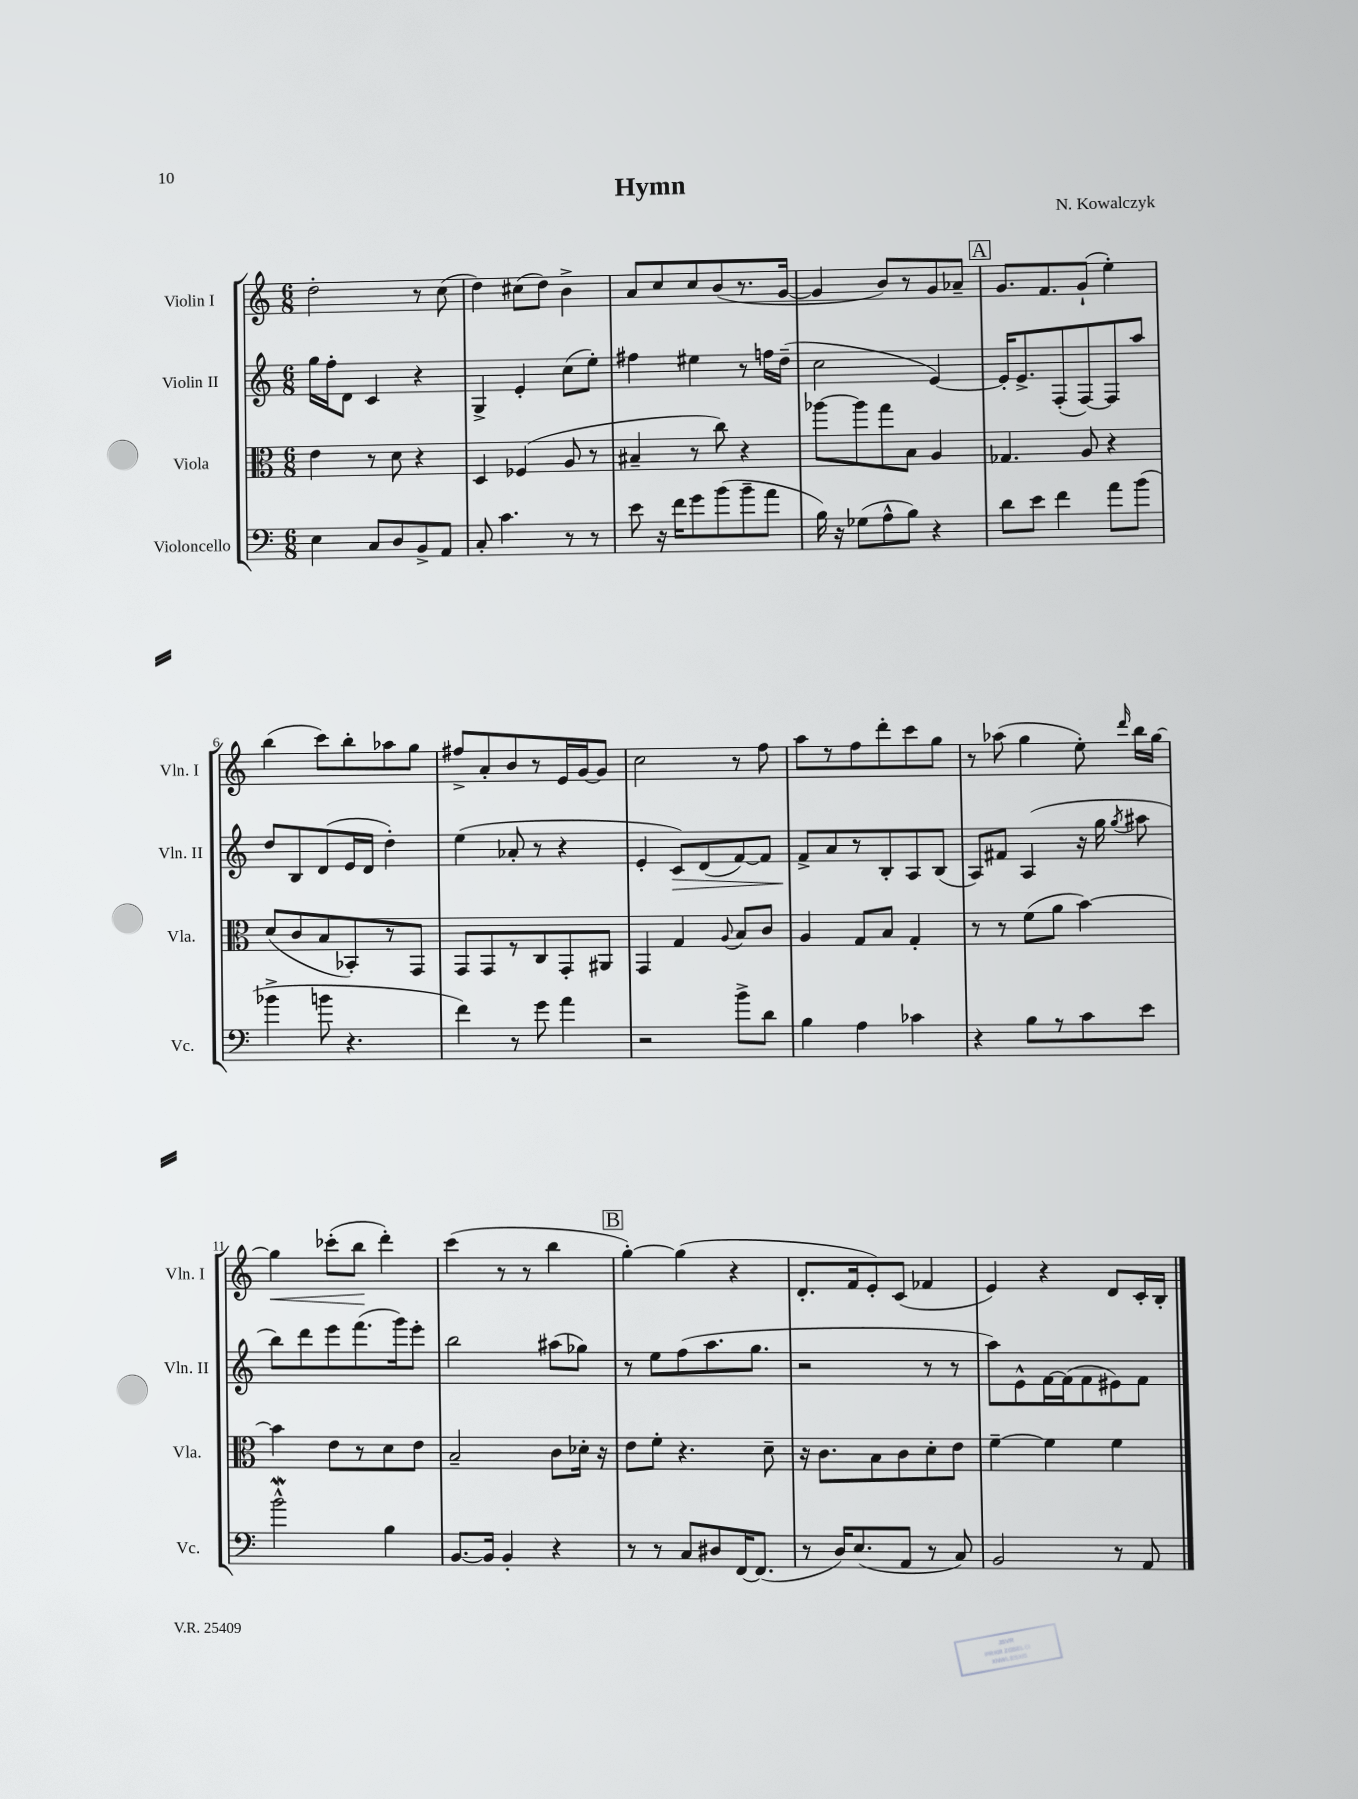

**kern	**kern	**kern	**kern
*staff4	*staff3	*staff2	*staff1
*clefF4	*clefC3	*clefG2	*clefG2
*k[]	*k[]	*k[]	*k[]
*M6/8	*M6/8	*M6/8	*M6/8
4E\	4e\	16gg\LL	2dd'\
.	.	16ff'\J	.
.	.	8d\J	.
8C/L	8r	4c/	.
8D/	8d\	.	.
8BB^/	4r	4r	8r
8AA/J	.	.	(8cc\
=	=	=	=
8C'/	4D/	4G^/	4dd\)
4.c\	.	.	.
.	(4F-/	4e'/	(8cc#\L
.	.	.	8dd\J)
8r	8A/	(8cc\L	4b^\
8r	8r	8ee'\J)	.
=	=	=	=
8e\	4B#~/	4ff#\	8a/L
16r	.	.	8cc/
16f\LK	.	.	.
8g\	8r	4ee#\	8cc/
(8b\	8cc\)	.	(8b/
8b~\	4r	8r	8.r
8a\J	.	16ff\LL	.
.	.	(16dd~\JJ	[16g/Jk
=	=	=	=
16B\)	[8aa-\L	2cc\	4g/]
16r	.	.	.
(8G-\L	8aa-\]	.	.
8A^^\	8gg\	.	8b/L)
8B\J)	8B\J	.	8r
4r	4A/	[4e/)	8g/
.	.	.	8a-~/J
=	=	=	=
8d\L	4.G-/	16e'/]LK	8.g/L
.	.	8.e^/	.
8e\J	.	.	.
.	.	.	8.f/
4f\	.	(8F'/	.
.	8A/	[8F/)	(8g`/J
8a\L	4r	8F/]	4ee'\)
(8b\J	.	8aa/J	.
=	=	=	=
4b-^\	(8d/L	8dd/L	(4bb\
.	8c/	8B/	.
8b\	8B/	(8d/	8ccc\L)
4.r	8BB-'/)	16e/L	8bb'\
.	.	16d/JJ	.
.	8r	4dd'\)	8aa-\
.	8GG/J	.	8gg\J
=	=	=	=
4f\)	8GG/L	(4ee\	8ff#^/L
.	8GG/	.	8a'/
8r	8r	8a-'/	8b/
8g\	8C/	8r	8r
4a\	8GG'/	4r	16e/L
.	.	.	[16g/J
.	8AA#/J	.	8g/]J
=	=	=	=
2r	4GG/	4e'/	2cc\
.	4G/	8c/L)	.
.	.	(8d/	.
.	8qqA/	.	.
8b^\L	8B/L	[8f/)	8r
8d\J	8c/J	8f/]J	8ff\
=	=	=	=
4B\	4A/	8f^/L	8aa\L
.	.	8a/	8r
4A\	8G/L	8r	8ff\
.	8B/J	8B'/	8ddd'\
4c-\	4G'/	8A/	8ccc\
.	.	(8B/J	8gg\J
=	=	=	=
4r	8r	8A/L)	8r
.	8r	8f#/J	(8aa-\
8B\L	(8f\L	(4A/	4gg\
8r	8a\J	.	.
8c\	[4b\)	16r	8ee'\)
.	.	16gg\	.
.	.	8qgg/	16qqddd/
8e\J	.	8aa#\	16bb\LL
.	.	.	[16gg\JJ
=	=	=	=
2b^^\	4b\]	8bb\L)	4gg\]
.	.	8ddd\	.
.	8e\L	8eee\	(8ccc-'\L
.	8r	(8.fff\	8bb\J
4B\	8d\	.	4ddd'\)
.	.	16ggg\k)	.
.	8e\J	8eee'\J	.
=	=	=	=
[8.BB/L	2B~/	2bb\	(4ccc\
16BB/]Jk	.	.	.
4BB'/	.	.	8r
.	.	.	8r
4r	8c\L	(8aa#\L	4bb\
.	16d-'\Jk	8gg-\J)	.
.	16r	.	.
=	=	=	=
8r	8e\L	8r	[4gg'\)
8r	8f'\J	8ee\L	.
8C/L	4.r	(8ff\	(4gg\]
8D#/	.	8.aa\	.
[16FF/K	.	.	4r
(8.FF/]J	.	8.gg\J	.
.	8d~\	.	.
=	=	=	=
8r	16r	2r	8.d'/L
.	8.c\L	.	.
16D/LK)	.	.	.
(8.E/	.	.	16f/k
.	8B\	.	8e'/)
8AA/J	8c\	.	(8c/J
8r	8d'\	8r	4f-/
8C/)	8e\J	8r	.
=	=	=	=
2BB/	[4f~\	8aa\L)	4e/)
.	.	8e^^\	.
.	4f\]	[16f\L	4r
.	.	(16f\]J	.
.	.	8f\	.
8r	4f\	8e#\)	8d/L
8AA/	.	8f\J	16c'/L
.	.	.	16B'/JJ
==	==	==	==
*-	*-	*-	*-
